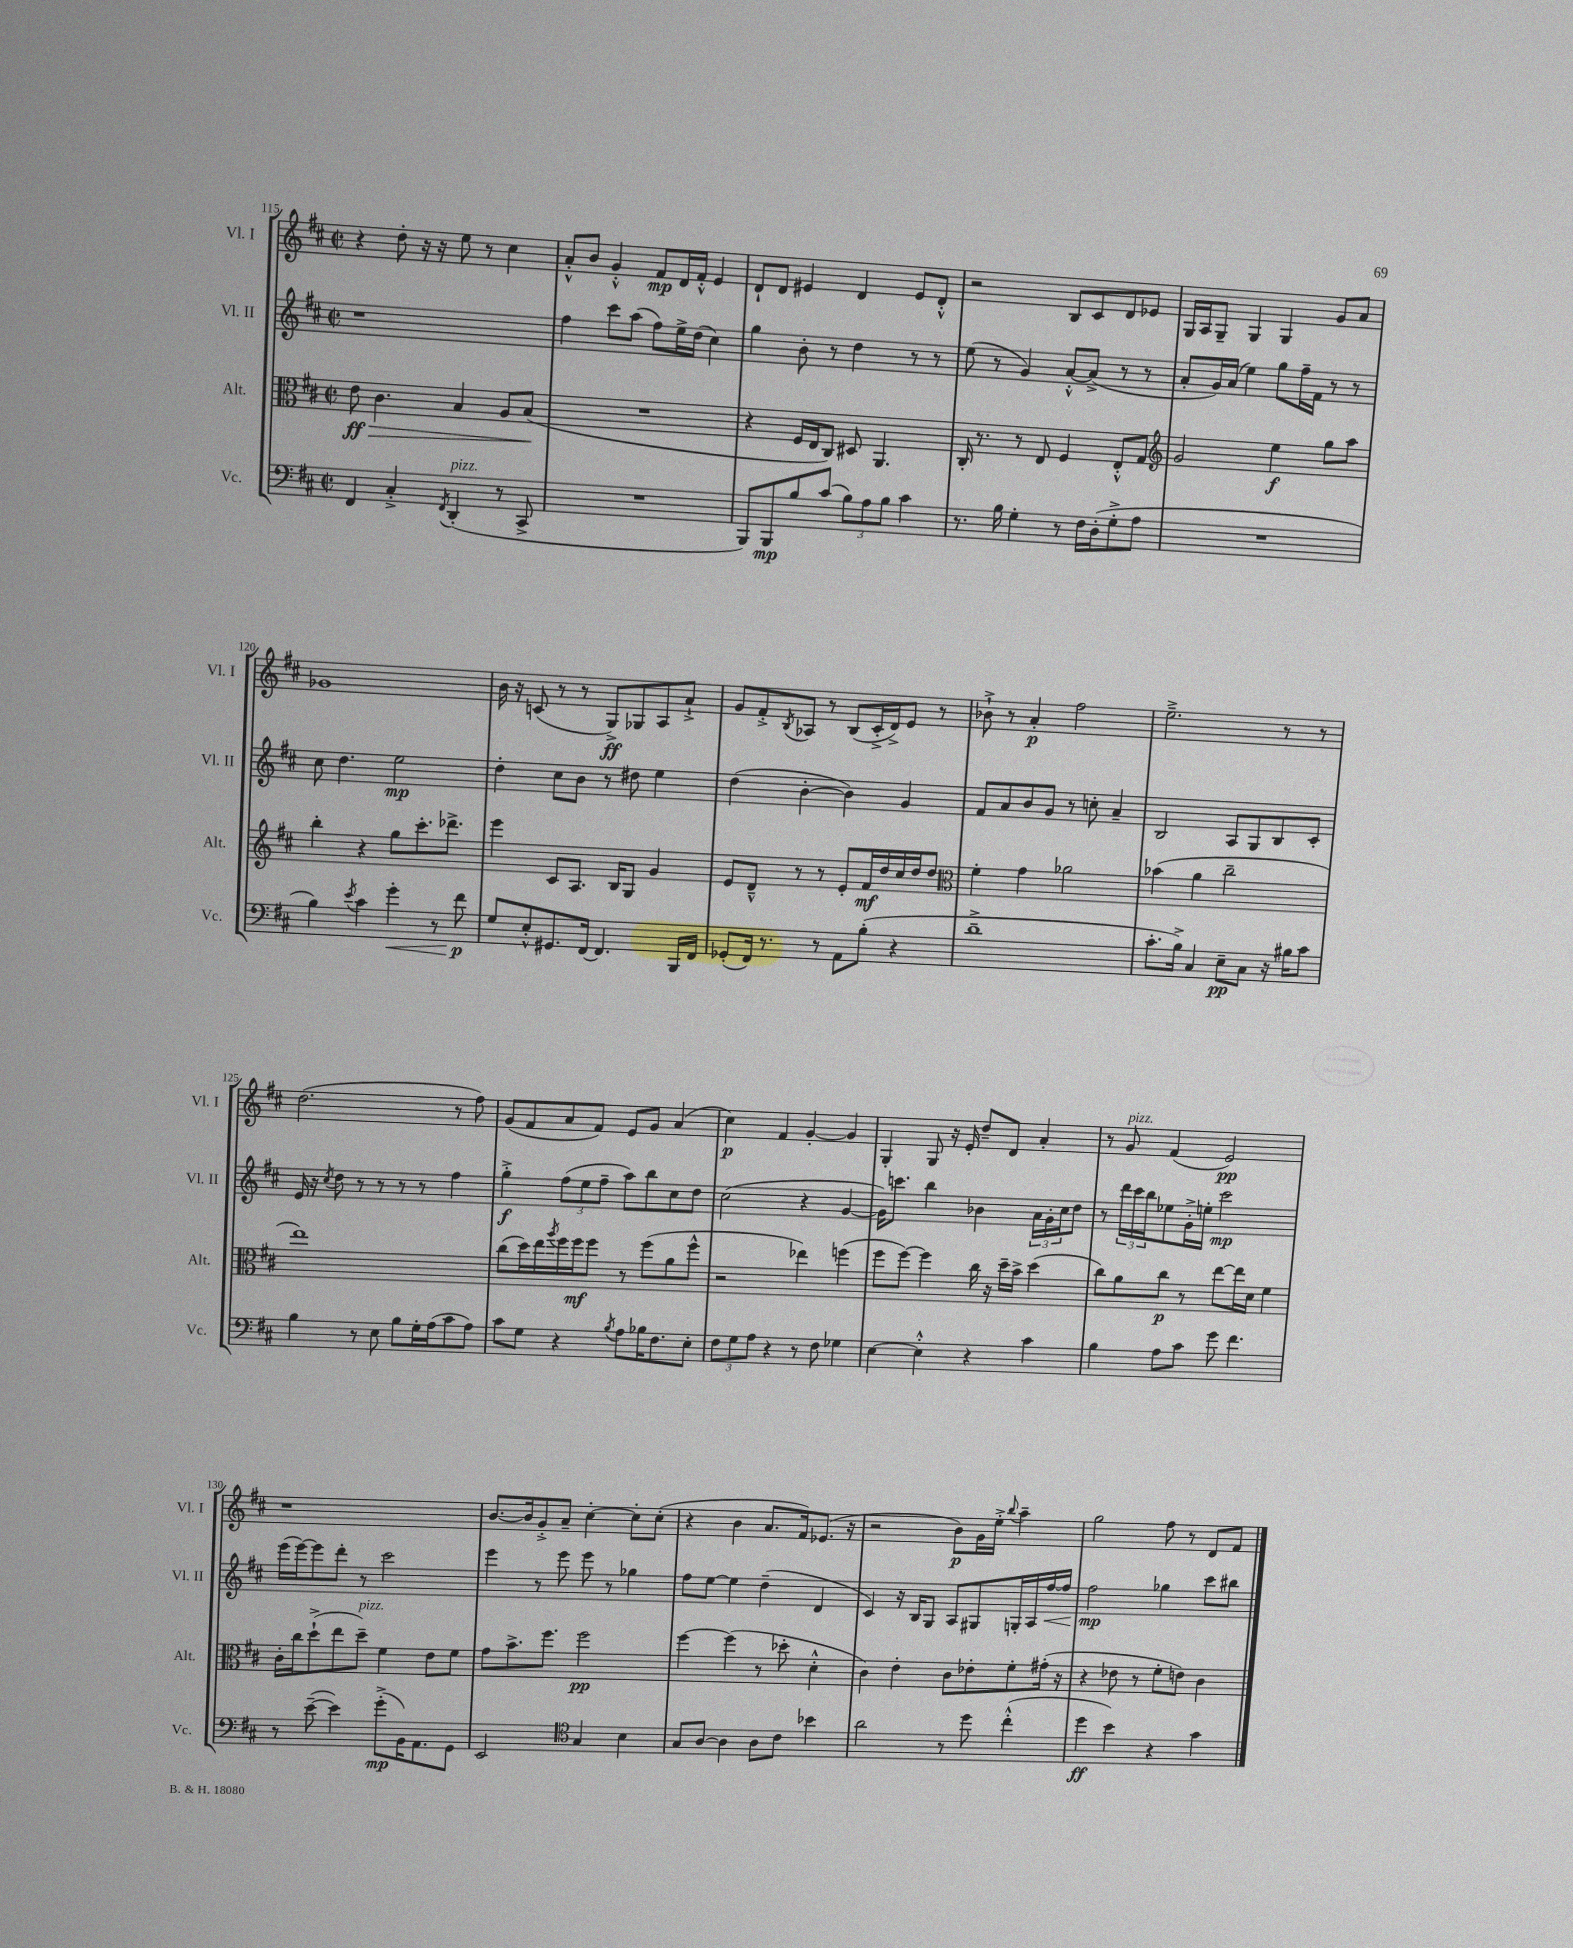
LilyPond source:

<<
\new StaffGroup <<
\new Staff = "s0" \with { instrumentName = "Vl. I" shortInstrumentName = "Vl. I" } {
    \clef treble \key d \major \defaultTimeSignature \time 2/2
    r4 d''8-. r16 r16 e''8 r8 cis''4 |
    a'8-.-^ b'8 g'4-.-^ fis'8\mp d'16 fis'16-.-^ e'4 |
    d'8-! d'8 eis'4 d'4 eis'8 d'8-.-^ |
    r2 b8 cis'8 d'8 ees'8 |
    g16 a16 g8-- g4 g4 g'8 a'8 |
    ges'1 |
    b'16 r16 c'8( r8 r8 g8->\ff) ges8 a8 a'8-!-> |
    g'8 fis'8-.-> \acciaccatura { b8 } aes8 r8 b8( cis'16-.-> d'16->) e'8 r8 |
    bes'8-!-> r8 a'4-.\p fis''2 |
    e''2.---> r8 r8 |
    d''2.( r8 fis''8) |
    g'8( fis'8 a'8 fis'8) e'8 g'8 a'4( |
    cis''4\p) fis'4 g'4~-. g'4 |
    g4-. g8 r16 e'16-. d''8-- d'8 a'4-. |
    r8 g'8^\markup { \italic "pizz." } fis'4( e'2\pp) |
    r1 |
    b'8.~ b'16 g'8-.-> a'8-- cis''4~-. cis''8-. cis''8-.( |
    r4 b'4 a'8. fis'16) ees'8.( r16 |
    r2 b'8\p) g'16 e''16-.-> \appoggiatura { b''8 } a''4-- |
    g''2 fis''8 r8 d'8 fis'8 \bar "|." |
}
\new Staff = "s1" \with { instrumentName = "Vl. II" shortInstrumentName = "Vl. II" } {
    \clef treble \key d \major \defaultTimeSignature \time 2/2
    r1 |
    fis''4 cis'''8 a''8( fis''8) e''16-> d''16( cis''4) |
    g''4 b'8-. r8 d''4 r8 r8 |
    e''8( r8 g'4) a'8~-.-^ a'8->( r8 r8 |
    a'8-. g'16) a'16( e''4) g''8 fis''16-- fis'16 r8 r8 |
    cis''8 d''4. e''2\mp |
    d''4-. cis''8 b'8 r8 dis''8 e''4 |
    d''4( b'4~-. b'4) g'4 |
    fis'8 a'8 b'8 g'8 r8 c''8-. a'4-- |
    b2 a8 g8 b8 cis'8-. |
    e'16 r16 \acciaccatura { cis''8 } d''8 r8 r8 r8 r8 fis''4 |
    g''4-.->\f \tuplet 3/2 { fis''8( e''8 fis''8-- } a''8) b''8 cis''8 d''8 |
    cis''2( r4 g'4~ |
    g'16) c'''8. b''4 bes'4 \tuplet 3/2 { a'16 g'16-. cis''16 } d''8 |
    r8 \tuplet 3/2 { d'''16 cis'''16 b''16 } ees''8 g'16-.-> e''16-. cis'''2\mp |
    e'''16( e'''16~) e'''8 d'''8-. r8 cis'''2 |
    e'''4 r8 e'''8 e'''8 r8 ges''4 |
    fis''8 e''8~ e''4 d''4--( d'4 |
    cis'4) r16 b16 g8 a8 gis8 g16-. a16 fis''16~\< fis''16 |
    fis''2\mp\! ges''4 cis'''8 bis''8 \bar "|." |
}
\new Staff = "s2" \with { instrumentName = "Alt." shortInstrumentName = "Alt." } {
    \clef alto \key d \major \defaultTimeSignature \time 2/2
    e'8\ff\> cis'4. b4 a8 b8\!( |
    R1 |
    r4 fis16 e16 cis8) dis8 a,4. |
    cis16-. r8. r8 e8 fis4 e8-.-^ g8 |
    \clef treble g'2 e''4\f g''8 a''8 |
    b''4-. r4 g''8 cis'''8.-. des'''8.-> |
    e'''4 cis'8 a8. b16 g8 g'4 |
    e'8 d'8---^ r8 r8 e'8-. fis'16\mf d''16 cis''16 d''16 d''8 |
    \clef alto fis'4-. g'4 aes'2 |
    bes'4( a'4 cis''2-- |
    e''1) |
    cis''8( d''16) e''16 \acciaccatura { a''8 } fis''16 fis''16\mf fis''8 r8 fis''8( a'8 fis''8-^ |
    r2 ees''4) f''4( |
    fis''8 fis''8~) fis''4 cis''16 r16 d''16-- b'16-> d''4( |
    cis''8) a'8 cis''8\p r8 e''8~ e''16 d'16 fis'4 |
    cis'16-. cis''16 d''8-!->( e''8 d''8--^\markup { \italic "pizz." }) fis'4 e'8 fis'8 |
    g'8 b'8.-> fis''8. fis''2\pp |
    fis''4~ fis''4( r8 des''8-. d'4-.-^ |
    cis'4) e'4-. cis'8 ees'8-. fis'8-. gis'16-.( r16 |
    r4 ees'8 r8 fis'8-. e'8) cis'4 \bar "|." |
}
\new Staff = "s3" \with { instrumentName = "Vc." shortInstrumentName = "Vc." } {
    \clef bass \key d \major \defaultTimeSignature \time 2/2
    fis,4 cis4-.-> \acciaccatura { fis,8 } d,4-.^\markup { \italic "pizz." }( r8 cis,8-> |
    R1 |
    b,,8) b,,8\mp b8 cis'8( \tuplet 3/2 { b8) a8 b8 } cis'4 |
    r8. b16 g4-. r8 fis16 d16-.( g8-.-> a8 |
    R1 |
    b4) \acciaccatura { e'8 } cis'4 g'4-.\< r8 fis'8\p\! |
    g8 e8-.-^ gis,8. fis,16~ fis,4. b,,16 fis,16 |
    ges,8-.( fis,16) r8. r8 a,8 b8-.( r4 |
    d'1---> |
    cis'8.-. b16->) cis4 e8--\pp cis8 r16 bis16 cis'8 |
    b4 r8 e8 b8 g16-. a16( cis'8 a8) |
    cis'8 g8 r4 \acciaccatura { b8 } a8 bes16 fis8. e8-. |
    \tuplet 3/2 { fis8 g8 a8 } r4 r8 fis8 ges4 |
    e4~ e4-.-^ r4 cis'4 |
    b4 a8 cis'8 g'8 fis'4. |
    r8 e'8~--( e'4) g'8-.->\mp( b,16) a,8. g,8 |
    e,2 \clef tenor g4 b4 |
    g8 a8~ a4 a8 cis'8 bes'4 |
    a'2 r8 d''8 cis''4-.-^( |
    d''4\ff b'4) r4 g'4 \bar "|." |
}
>>
>>
\layout { \context { \Score currentBarNumber = #115 } }
